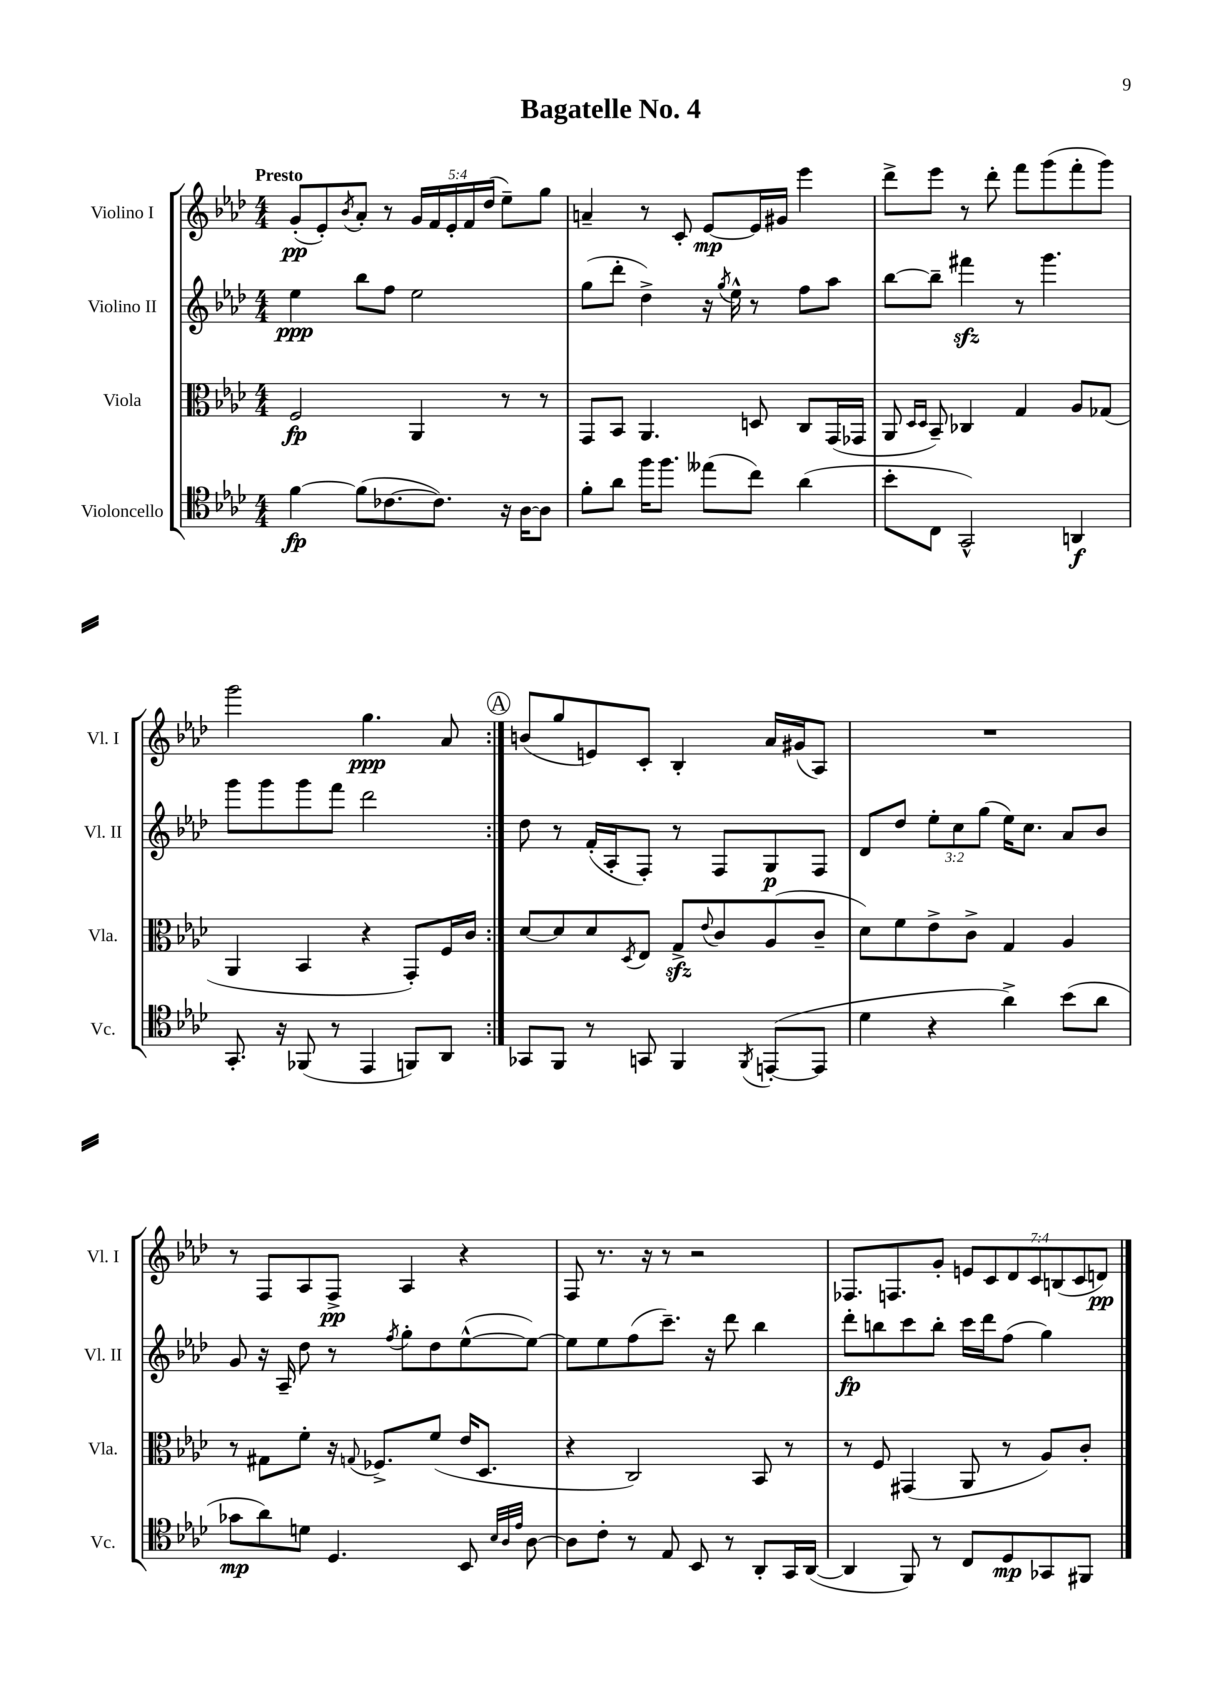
\header { title = "Bagatelle No. 4" }
<<
\new StaffGroup <<
\new Staff = "s0" \with { instrumentName = "Violino I" shortInstrumentName = "Vl. I" } {
    \clef treble \key aes \major \numericTimeSignature \time 4/4 \override Staff.TupletNumber.text = #tuplet-number::calc-fraction-text \tempo "Presto"
    \repeat volta 2 { g'8-.\pp( ees'8-.) \acciaccatura { bes'8 } aes'8-. r8 \tuplet 5/4 { g'16 f'16 ees'16-. f'16 des''16( } ees''8--) g''8 |
    a'4-- r8 c'8-. ees'8~\mp ees'16 gis'16 ees'''4 |
    des'''8-> ees'''8 r8 des'''8-. f'''8 g'''8( f'''8-. g'''8) |
    g'''2 g''4.\ppp aes'8 | }
    \mark \markup { \circle "A" } b'8( g''8 e'8) c'8-. bes4-. aes'16 gis'16( aes8) |
    R1 |
    r8 f8 aes8 f8->\pp aes4 r4 |
    f8 r8. r16 r8 r2 |
    fes8. f8. g'8-. \tuplet 7/4 { e'8 c'8 des'8 c'8 b8( c'8 d'8\pp) } \bar "|." |
}
\new Staff = "s1" \with { instrumentName = "Violino II" shortInstrumentName = "Vl. II" } {
    \clef treble \key aes \major \numericTimeSignature \time 4/4 \override Staff.TupletNumber.text = #tuplet-number::calc-fraction-text
    \repeat volta 2 { ees''4\ppp bes''8 f''8 ees''2 |
    g''8( des'''8-. des''4->) r16 \acciaccatura { g''8 } ees''16-^ r8 f''8 aes''8 |
    bes''8~ bes''8-- fis'''4\sfz r8 g'''4. |
    g'''8 g'''8 g'''8 f'''8 des'''2 | }
    \mark \markup { \circle "A" } des''8 r8 f'16-.( aes16-. f8-.) r8 f8 g8\p f8 |
    des'8 des''8 \tuplet 3/2 { ees''8-. c''8 g''8( } ees''16) c''8. aes'8 bes'8 |
    g'8 r16 aes16-- des''8 r8 \acciaccatura { f''8 } g''8-. des''8 ees''8~-^( ees''8~) |
    ees''8 ees''8 f''8( c'''8.--) r16 des'''8 bes''4 |
    des'''8-.\fp b''8 c'''8 b''8-. c'''16 des'''16 f''8( g''4) \bar "|." |
}
\new Staff = "s2" \with { instrumentName = "Viola" shortInstrumentName = "Vla." } {
    \clef alto \key aes \major \numericTimeSignature \time 4/4
    \repeat volta 2 { f2\fp aes,4 r8 r8 |
    g,8 bes,8 aes,4. d8 c8 g,16( ges,16 |
    aes,8 \grace { des16 des16 } bes,8--) ces4 g4 aes8 ges8( |
    aes,4 bes,4 r4 g,8-.) f16 c'16 | }
    \mark \markup { \circle "A" } des'8~ des'8 des'8 \acciaccatura { des8 } ees8 g8->\sfz \appoggiatura { ees'8 } c'8 aes8( c'8-- |
    des'8) f'8 ees'8-> c'8-> g4 aes4 |
    r8 gis8 f'8-. r16 \appoggiatura { g8 } fes8.-> f'8( ees'16 des8. |
    r4 c2) bes,8 r8 |
    r8 f8 gis,4( aes,8 r8 aes8) c'8-. \bar "|." |
}
\new Staff = "s3" \with { instrumentName = "Violoncello" shortInstrumentName = "Vc." } {
    \clef tenor \key aes \major \numericTimeSignature \time 4/4
    \repeat volta 2 { f'4~\fp f'8( ces'8.~ ces'8.) r16 aes16~ aes8 |
    f'8-. aes'8 f''16 f''8. eeses''8( c''8) aes'4( |
    bes'8-. c8 g,2-^) a,4\f |
    g,8.-. r16 fes,8( r8 ees,4 f,8) aes,8 | }
    \mark \markup { \circle "A" } ges,8 f,8 r8 g,8 f,4 \acciaccatura { f,8 } e,8~-.( e,8 |
    des'4 r4 aes'4->) bes'8( aes'8 |
    ges'8\mp aes'8) d'8 des4. bes,8 \grace { bes32 aes32 ees'32 } aes8~ |
    aes8 c'8-. r8 ees8 bes,8 r8 aes,8-. g,16 aes,16~( |
    aes,4 f,8) r8 c8 des8\mp ges,8 fis,8 \bar "|." |
}
>>
>>
\layout { \context { \Score \remove "Bar_number_engraver" } }
